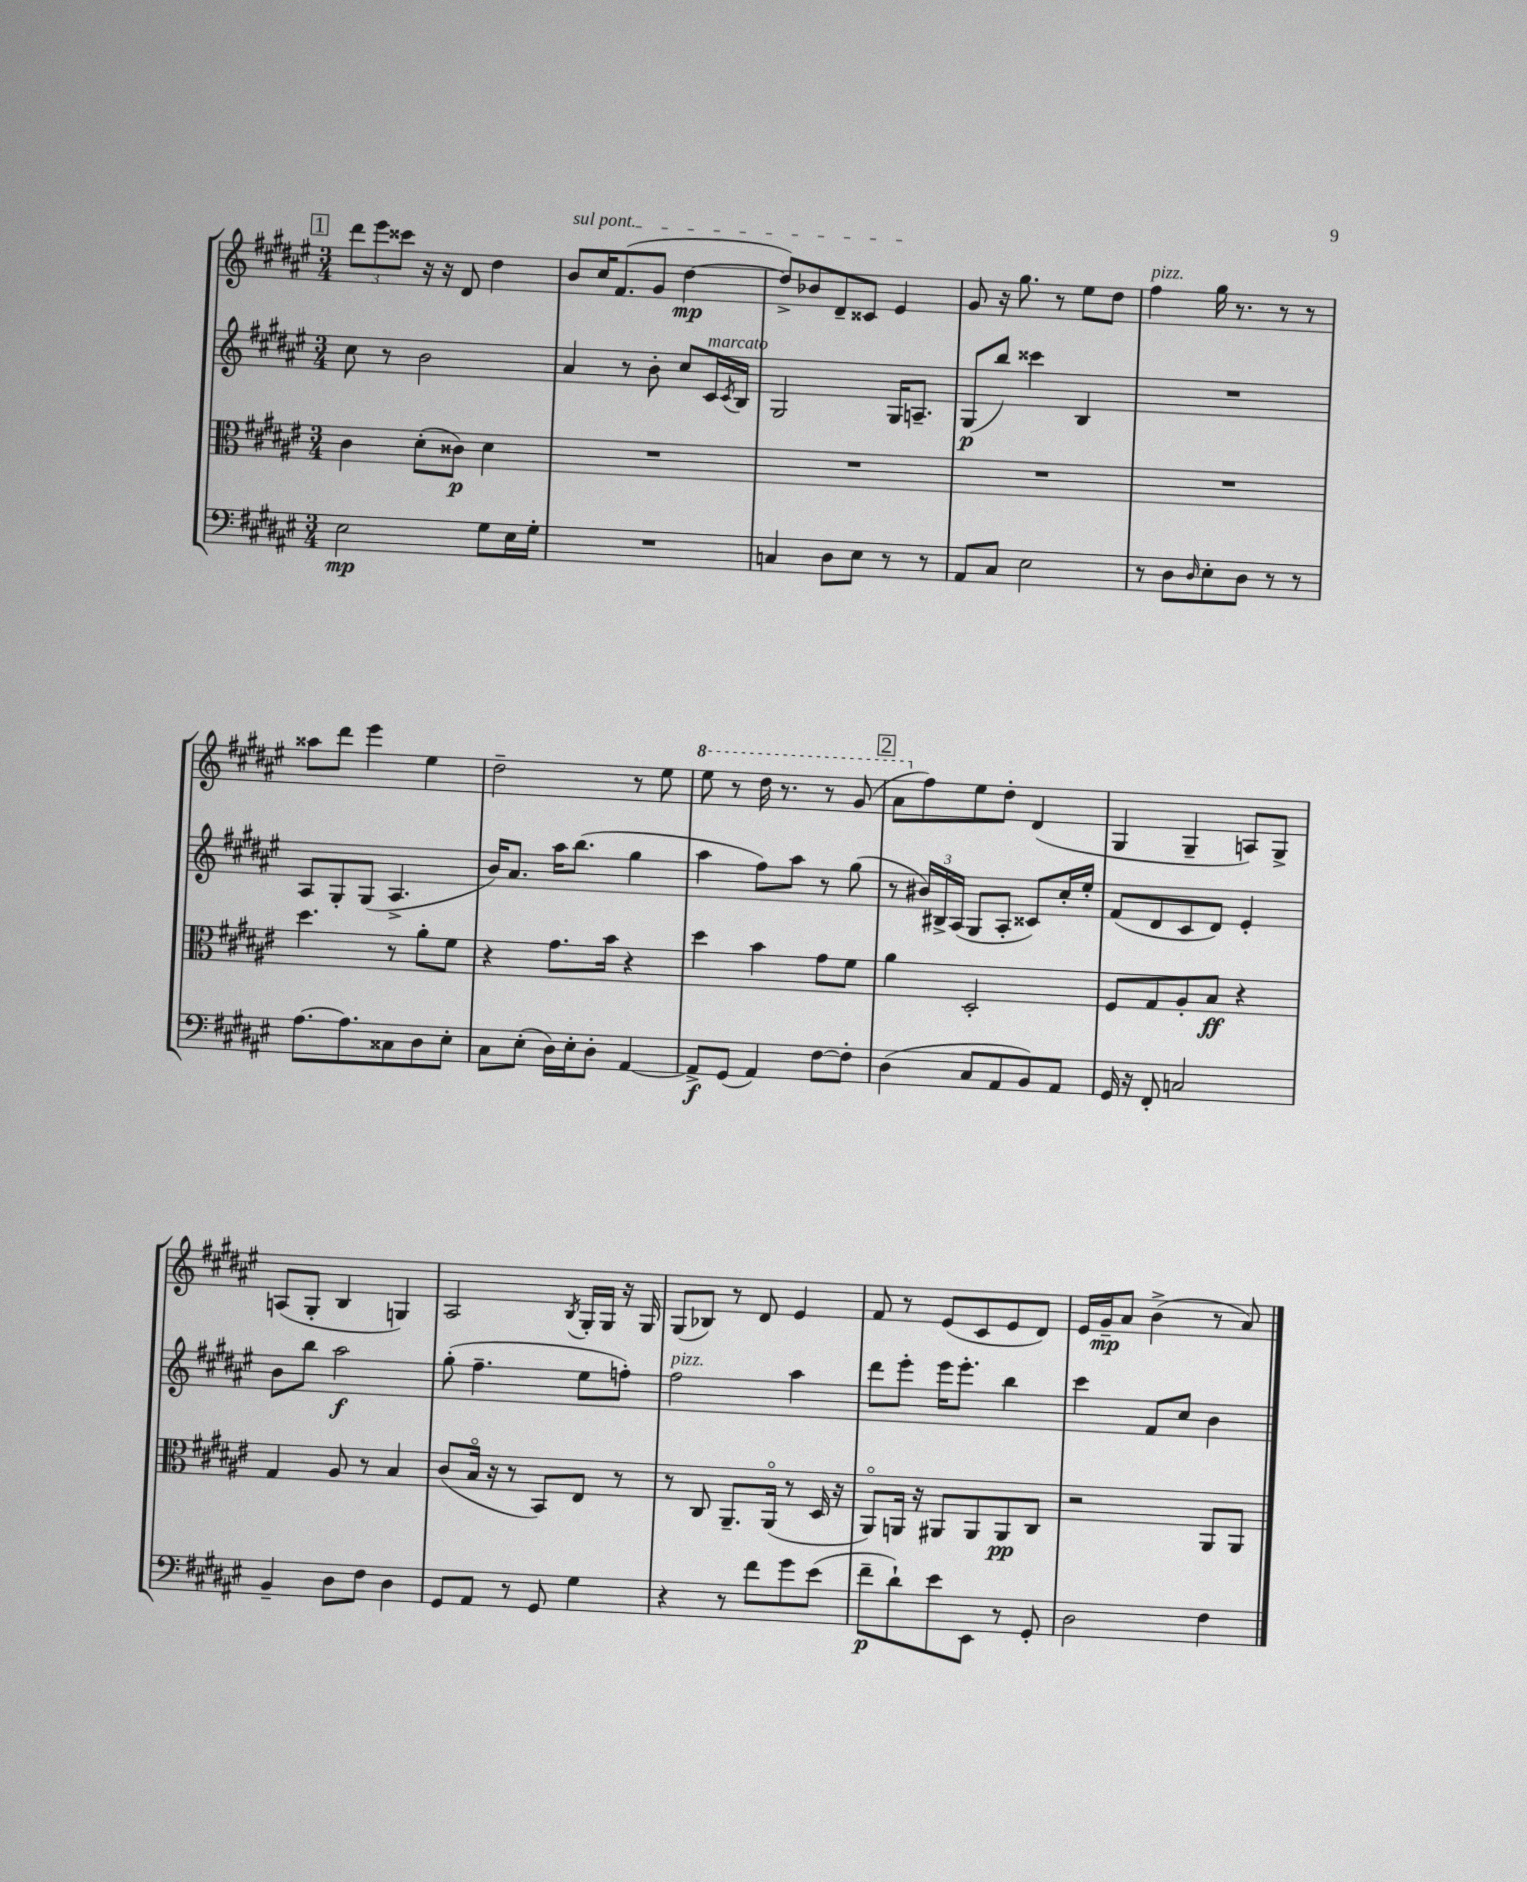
<<
\new StaffGroup <<
\new Staff = "s0" {
    \clef treble \key fis \major \numericTimeSignature \time 3/4
    \mark \markup { \box "1" } \tuplet 3/2 { dis'''8 eis'''8 cisis'''8 } r16 r16 dis'8 dis''4 |
    \once \override TextSpanner.bound-details.left.text = \markup { \italic "sul pont." } b'8\startTextSpan cis''16 fis'8.( gis'8 dis''4~\mp |
    dis''8->) bes'8 dis'8-- cisis'8 eis'4\stopTextSpan |
    gis'8 r16 gis''8. r8 eis''8 dis''8 |
    fis''4^\markup { \italic "pizz." } gis''16 r8. r8 r8 |
    aisis''8 dis'''8 eis'''4 eis''4 |
    dis''2-- r8 eis''8 |
    \ottava #1 eis'''8 r8 dis'''16 r8. r8 gis''8( |
    \mark \markup { \box "2" } ais''8 \ottava #0 fis''8) eis''8 dis''8-. dis'4( |
    gis4 gis4-- a8) gis8-> |
    a8( gis8-. b4 g4) |
    ais2 \acciaccatura { b8 } gis16-. gis16 r16 gis16 |
    gis8( bes8) r8 dis'8 eis'4 |
    fis'8 r8 eis'8( cis'8 eis'8 dis'8) |
    eis'16 gis'16--\mp ais'8 b'4->( r8 ais'8) \bar "|." |
}
\new Staff = "s1" {
    \clef treble \key fis \major \numericTimeSignature \time 3/4
    \mark \markup { \box "1" } cis''8 r8 b'2 |
    ais'4 r8 b'8-. cis''8 cis'16^\markup { \italic "marcato" } \acciaccatura { cis'8 } b16 |
    gis2 gis16 a8.-- |
    gis8\p( b''8) cisis'''4 b4 |
    R2. |
    ais8 gis8-. gis8( ais4.-> |
    b'16) ais'8. ais''16 b''8.( gis''4 |
    ais''4 fis''8) ais''8 r8 gis''8( |
    \mark \markup { \box "2" } r8 \tuplet 3/2 { bis'16) bis16-> ais16( } gis8 ais8-. cisis'8) cis''16-. eis''16-. |
    fis'8( dis'8 cis'8 dis'8) eis'4-. |
    b'8 b''8 ais''2\f |
    gis''8-.( fis''4.-- eis''8 f''8-.) |
    fis''2^\markup { \italic "pizz." } ais''4 |
    dis'''8 eis'''8-. eis'''16 eis'''8.-. b''4 |
    cis'''4 fis'8 cis''8 b'4 \bar "|." |
}
\new Staff = "s2" {
    \clef alto \key fis \major \numericTimeSignature \time 3/4
    \mark \markup { \box "1" } cis'4 dis'8-.( cisis'8\p) dis'4 |
    R2. |
    R2. |
    R2. |
    R2. |
    dis''4. r8 ais'8-. fis'8 |
    r4 gis'8. b'16 r4 |
    dis''4 b'4 gis'8 fis'8 |
    \mark \markup { \box "2" } ais'4 dis2-. |
    fis8 gis8 ais8-. b8\ff r4 |
    gis4 ais8 r8 b4 |
    cis'8( b16\flageolet r16 r8 b,8) eis8 r8 |
    r8 cis8 ais,8.-- ais,16\flageolet( r8 dis16 r16 |
    ais,8\flageolet) a,16 r16 ais,8 ais,8 ais,8\pp cis8 |
    r2 ais,8 ais,8 \bar "|." |
}
\new Staff = "s3" {
    \clef bass \key fis \major \numericTimeSignature \time 3/4
    \mark \markup { \box "1" } eis2\mp gis8 eis16 gis16-. |
    R2. |
    c4 dis8 eis8 r8 r8 |
    ais,8 cis8 eis2 |
    r8 dis8 \grace { dis16 } eis8-. dis8 r8 r8 |
    ais8.~ ais8. cisis8 dis8 eis8-. |
    cis8 eis8-.( dis16) eis16-. dis8-. ais,4~ |
    ais,8->\f gis,8( ais,4) fis8~ fis8-. |
    \mark \markup { \box "2" } dis4( cis8 ais,8 b,8) ais,8 |
    gis,16 r16 fis,8-. c2 |
    b,4-- dis8 fis8 dis4 |
    gis,8 ais,8 r8 gis,8 gis4 |
    r4 r8 fis'8 gis'8 eis'8( |
    fis'8--\p dis'8-!) eis'8 eis,8 r8 gis,8-. |
    dis2 fis4 \bar "|." |
}
>>
>>
\layout { \context { \Score \remove "Bar_number_engraver" } }
